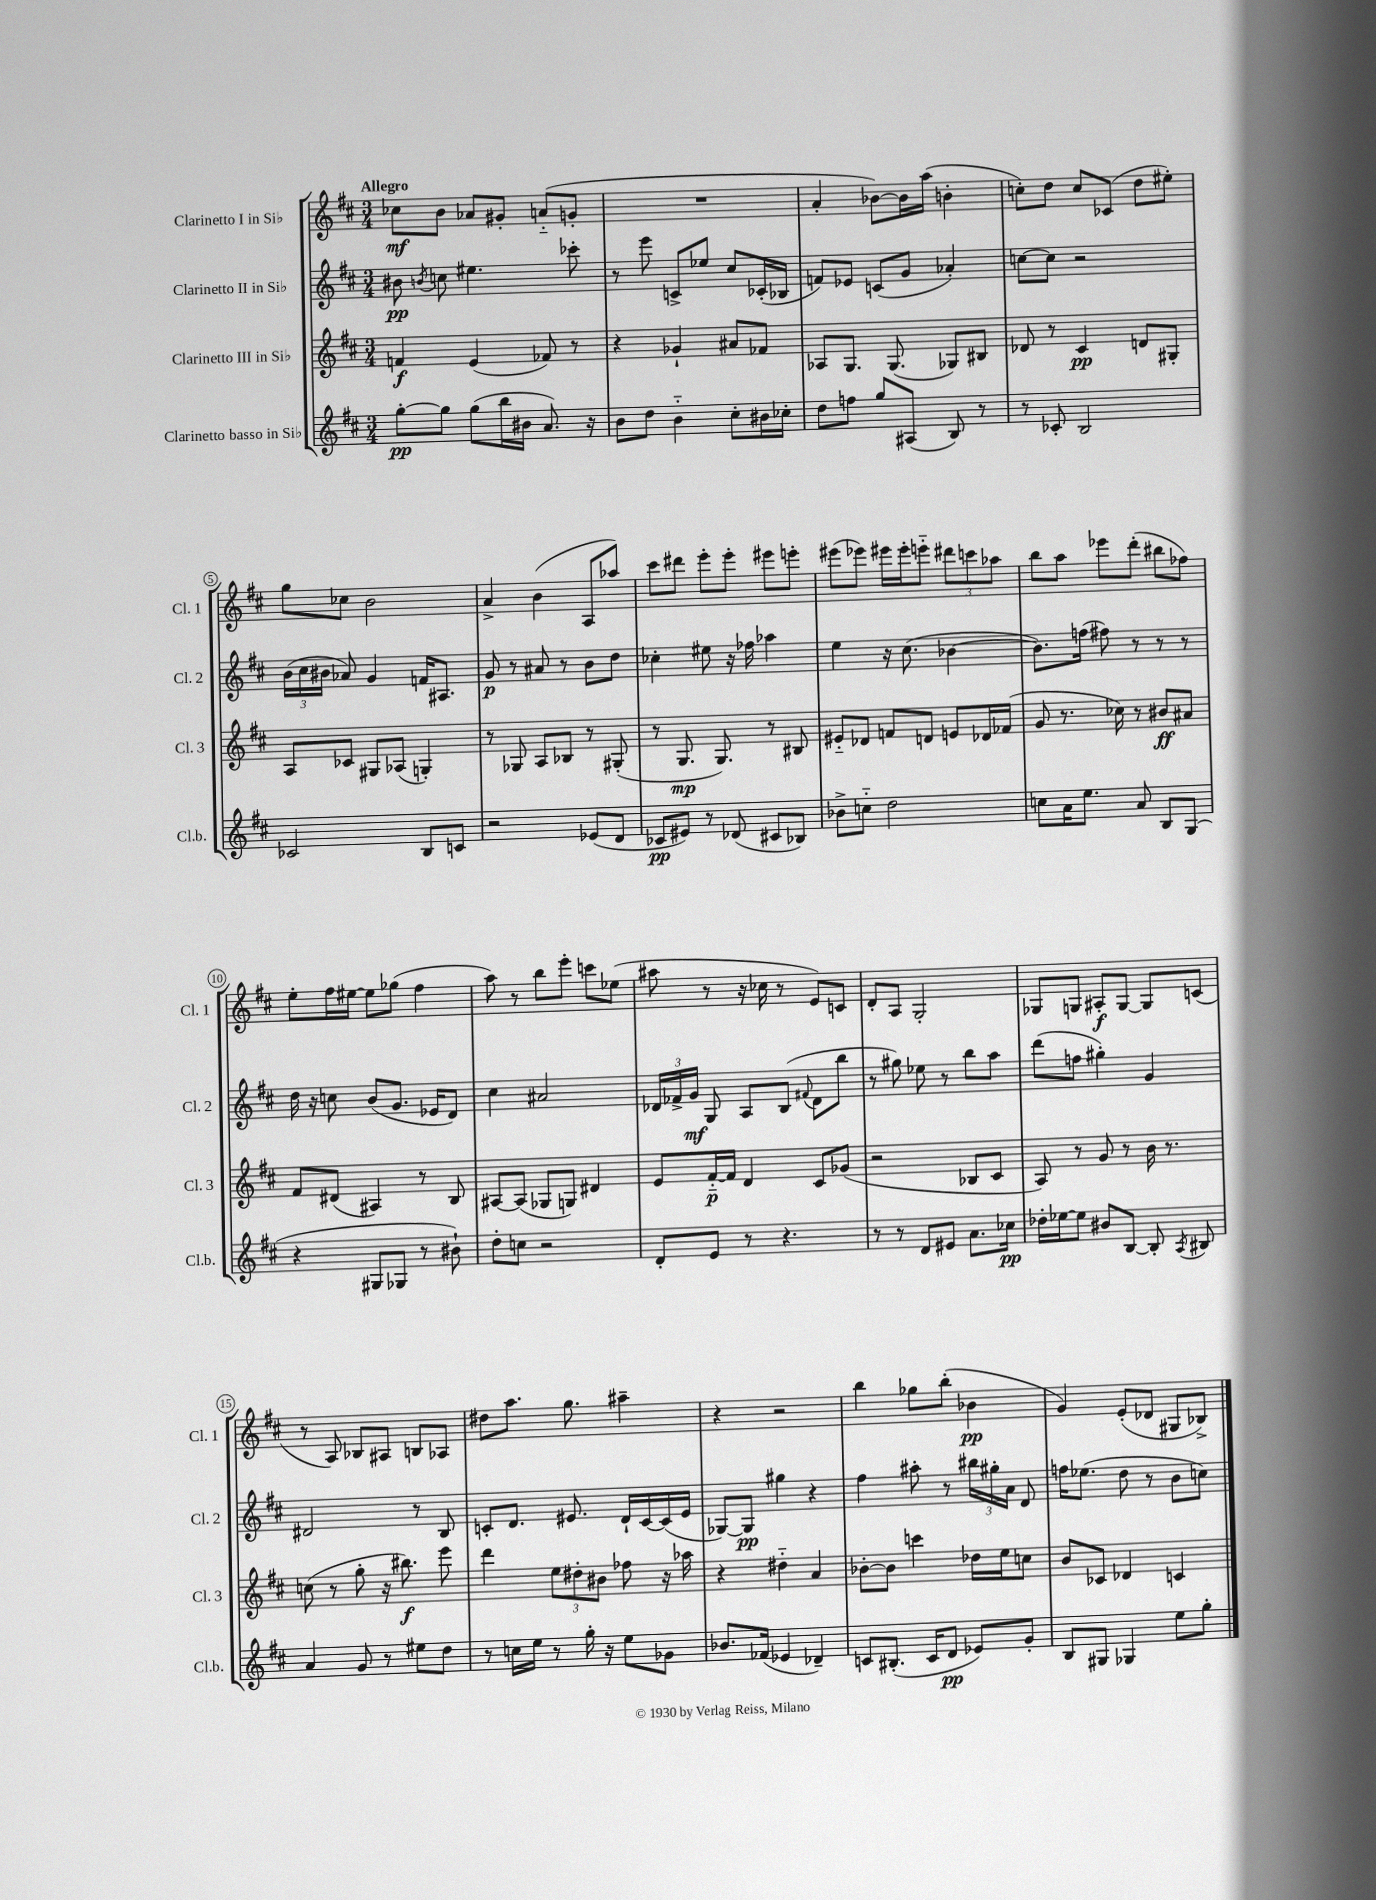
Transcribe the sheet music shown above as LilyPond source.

<<
\new StaffGroup <<
\new Staff = "s0" \with { instrumentName = "Clarinetto I in Sib" shortInstrumentName = "Cl. 1" } {
    \clef treble \key d \major \numericTimeSignature \time 3/4 \tempo "Allegro"
    \autoBeamOff ces''8[\mf b'8] aes'8[ gis'8]-. a'8[-_( g'8]-. |
    R2. |
    a'4-. bes'8[~) bes'16 a''16]( b'4-. |
    c''8[-.) d''8] c''8[ ces'8]( d''8[ eis''8]-.) |
    g''8[ ces''8] b'2 |
    a'4-> b'4( a8[ aes''8]) |
    cis'''8[ dis'''8] e'''8[-. e'''8]-. eis'''8[ e'''8]-. |
    eis'''8[( ees'''8]) eis'''16[ eis'''16-. e'''8]-_ \tuplet 3/2 { dis'''8[ c'''8 aes''8] } |
    b''8[ a''8] ees'''8[ d'''8]-.( bis''8[ fes''8]) |
    e''8[-. fis''16 eis''16]~ eis''8[ ges''8]( fis''4 |
    a''8) r8 b''8[ e'''8]-. c'''8[ ees''8]( |
    ais''8 r8 r16 ces''16 r8 e'8[) c'8] |
    d'8[-. a8] g2-. |
    ges8[ g8] ais8[-.\f g8]~ g8[ c'8]( |
    r8 a8) bes8[ ais8] b8[ aes8] |
    dis''8[ a''8.] g''8. ais''4-- |
    r4 r2 |
    b''4 ges''8[ b''8]-.( bes'4\pp |
    g'4) e'8[-.( des'8] gis8[ bes8]->) \bar "|." |
}
\new Staff = "s1" \with { instrumentName = "Clarinetto II in Sib" shortInstrumentName = "Cl. 2" } {
    \clef treble \key d \major \numericTimeSignature \time 3/4
    \autoBeamOff bis'8\pp \acciaccatura { b'8 } c''8 eis''4. ces'''8-. |
    r8 e'''8 c'8[-> ees''8] cis''8[ ces'16-.( bes16] |
    f'8[) ees'8] c'8[( g'8] aes'4-.) |
    c''8[~ c''8] r2 |
    \tuplet 3/2 { b'16[( cis''16 bis'16] } aes'8) g'4 f'16[ ais8.] |
    g'8\p r8 ais'8 r8 b'8[ d''8] |
    ces''4-. eis''8 r16 fes''16 aes''4 |
    e''4 r16 cis''8.( bes'4~ |
    bes'8.[) f''16]( fis''8) r8 r8 r8 |
    d''16 r16 c''8 b'8[( g'8.] ees'16[ d'8]) |
    cis''4 ais'2 |
    \tuplet 3/2 { des'16[ fes'16-> g'16]\mf } g8 a8[ b8]( \appoggiatura { fis'8 } des'8[ b''8] |
    r8 gis''8) ees''8 r8 b''8[ a''8] |
    d'''8[( f''8] gis''4-.) g'4 |
    dis'2 r8 b8 |
    c'8[-. d'8.] eis'8. d'16[-! c'16~ c'16( eis'16] |
    ges8[~) ges8]\pp gis''4 r4 |
    fis''4 ais''8-. r8 \tuplet 3/2 { bis''16[ gis''16-. a'16] } d'8 |
    f''16[ ees''8.]( d''8 r8 b'8[ c''8]) \bar "|." |
}
\new Staff = "s2" \with { instrumentName = "Clarinetto III in Sib" shortInstrumentName = "Cl. 3" } {
    \clef treble \key d \major \numericTimeSignature \time 3/4
    \autoBeamOff f'4\f e'4( fes'8) r8 |
    r4 ges'4-! ais'8[ fes'8] |
    aes8[ g8.] g8.( ges8[) bis8] |
    des'8 r8 cis'4\pp d'8[ gis8]-. |
    a8[ ces'8] gis8[ aes8]( g4-.) |
    r8 ges8 a8[ bes8] r8 gis8-.( |
    r8 g8.\mp g8.) r8 bis8 |
    eis'8[-_ des'8] f'8[ d'8] e'8[ des'16 fes'16]( |
    g'8 r8. ces''16) r8 bis'8[\ff ais'8] |
    fis'8[ dis'8]( ais4) r8 b8 |
    ais8[~ ais8]( ges8[ g8]) dis'4 |
    e'8[ fis'16~-_\p fis'16] d'4 cis'8[ ges'8]( |
    r2 bes8[ cis'8] |
    a8) r8 g'8 r8 b'16 r8. |
    c''8( r8 g''8-. r16 bis''8.\f) e'''8 |
    d'''4 \tuplet 3/2 { e''8[ dis''8-. bis'8] } fes''8 r16 aes''16 |
    r4 dis''4-_ a'4 |
    bes'8[~-. bes'8] c'''4 des''16[ e''16 c''8] |
    b'8[ ces'8] des'4 c'4 \bar "|." |
}
\new Staff = "s3" \with { instrumentName = "Clarinetto basso in Sib" shortInstrumentName = "Cl.b." } {
    \clef treble \key d \major \numericTimeSignature \time 3/4
    \autoBeamOff g''8[~-.\pp g''8] g''8[( b''16 bis'16] a'8.) r16 |
    b'8[ d''8] b'4-_ cis''8[-. bis'16 ces''16]-. |
    d''8[ f''8] g''8[ ais8]( b8) r8 |
    r8 ces'8-. b2 |
    ces'2 b8[ c'8] |
    r2 ees'8[( d'8] |
    ces'8[\pp eis'8]) r8 des'8( cis'8[ bes8]) |
    bes'8[-> c''8]-_ d''2 |
    c''8[ a'16 e''8.] a'8 b8[ g8]( |
    r4 gis8[ ges8] r8 bis'8-!) |
    d''8[-. c''8] r2 |
    d'8[-. e'8] r8 r4. |
    r8 r8 d'8[ eis'8] a'8.[ ces''16]\pp |
    des''16[-. ees''16~ ees''8] bis'8[ b8]~ b8-. \acciaccatura { a8 } bis8 |
    a'4 g'8 r8 eis''8[ d''8] |
    r8 c''16[ e''16] r8 g''16-. r16 e''8[ ges'8] |
    bes'8.[ fes'16]( ees'4 des'4--) |
    c'8[ bis8.]-.( c'16[ d'8]\pp ees'8[) g'8]-. |
    b8[ gis8] ges4 e''8[ g''8]-. \bar "|." |
}
>>
>>
\layout { \context { \Score \override BarNumber.stencil = #(make-stencil-circler 0.1 0.3 ly:text-interface::print) } }
